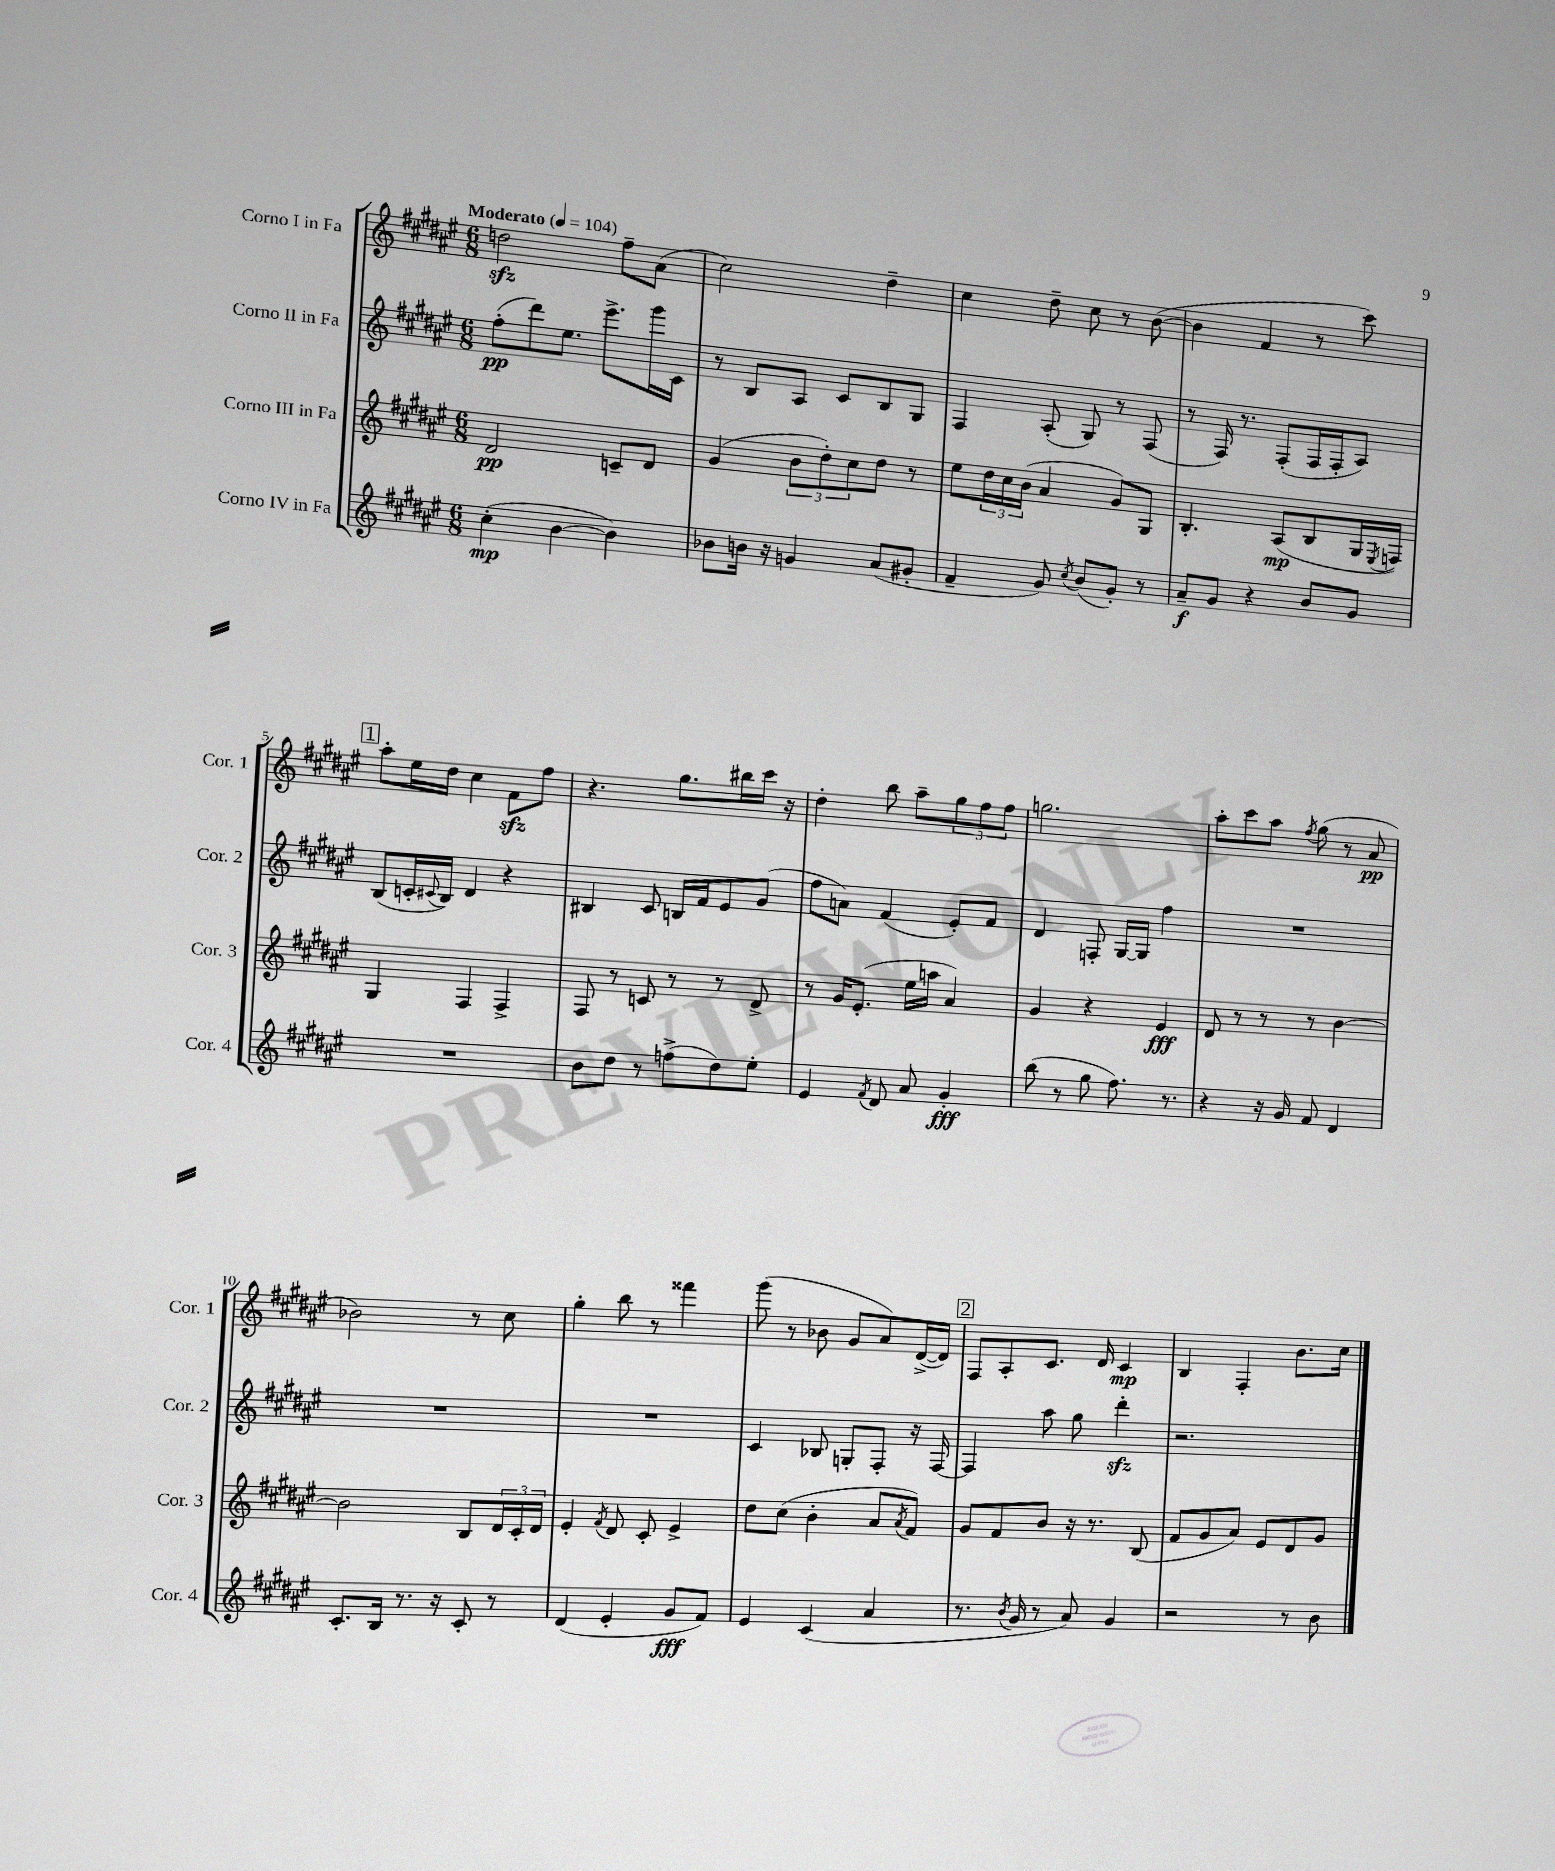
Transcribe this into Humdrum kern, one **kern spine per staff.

**kern	**dynam	**kern	**dynam	**kern	**dynam	**kern	**dynam
*part4	*part4	*part3	*part3	*part2	*part2	*part1	*part1
*staff4	*staff4	*staff3	*staff3	*staff2	*staff2	*staff1	*staff1
*I"Corno IV in Fa	*	*I"Corno III in Fa	*	*I"Corno II in Fa	*	*I"Corno I in Fa	*
*I'Cor. 4	*	*I'Cor. 3	*	*I'Cor. 2	*	*I'Cor. 1	*
*clefG2	*	*clefG2	*	*clefG2	*	*clefG2	*
*k[f#c#g#d#a#e#]	*	*k[f#c#g#d#a#e#]	*	*k[f#c#g#d#a#e#]	*	*k[f#c#g#d#a#e#]	*
*M6/8	*	*M6/8	*	*M6/8	*	*M6/8	*
*MM104	*	*MM104	*	*MM104	*	*MM104	*
=1	=1	=1	=1	=1	=1	=1	=1
!	!	!	!	!	!	!LO:TX:a:B:t=Moderato	!
(4cc#'\	mp	2d#/	pp	(8ff#'\L	pp	2ddnzz\	.
.	.	.	.	8ddd#\)	.	.	.
[4b\	.	.	.	8.ee#\J	.	.	.
.	.	.	.	8.eee#^\L	.	.	.
4b\])	.	8cn~/L	.	.	.	8ff#~\L	.
.	.	8d#/J	.	16ggg#\L	.	(8a#\J	.
.	.	.	.	16c#\JJ	.	.	.
=2	=2	=2	=2	=2	=2	=2	=2
8b-X\L	.	(4g#/	.	8r	.	2cc#\)	.
16bn\Jk	.	.	.	8B/L	.	.	.
16r	.	.	.	.	.	.	.
4gn/	.	12b\L	.	8A#/J	.	.	.
.	.	12dd#'\)	.	.	.	.	.
.	.	.	.	8c#/L	.	.	.
.	.	12cc#\	.	.	.	.	.
(8a#/L	.	8dd#\J	.	8B/	.	4dd#~\	.
8g#X'/J	.	8r	.	8G#/J	.	.	.
=3	=3	=3	=3	=3	=3	=3	=3
4f#~/	.	8ee#\L	.	4F#/	.	4cc#\	.
.	.	24dd#\L	.	.	.	.	.
.	.	24cc#\	.	.	.	.	.
.	.	(24b\JJ	.	.	.	.	.
8g#/)	.	4a#/	.	(8A#'/	.	8dd#~\	.
8qcc#/	.	.	.	.	.	.	.
(8b/L	.	.	.	8G#/)	.	8cc#\	.
8g#'/J)	.	8g#/L)	.	8r	.	8r	.
8r	.	8G#/J	.	(8F#/	.	([8b\	.
=4	=4	=4	=4	=4	=4	=4	=4
8a#~/L	f	4.B'/	.	8r	.	4b\]	.
8g#/J	.	.	.	16F#/)	.	.	.
.	.	.	.	8.r	.	.	.
4r	.	.	.	.	.	4f#/	.
.	.	(8A#/L	mp	(8F#'/L	.	.	.
8b/L	.	8B/	.	16F#/L	.	8r	.
.	.	.	.	16F#'/J	.	.	.
8g#/J	.	16G#/L	.	8A#/J)	.	8ccc#\)	.
.	.	8qE#/	.	.	.	.	.
.	.	16Fn/JJ)	.	.	.	.	.
!!LO:LB:g=z
!!LO:REH:place=s1:t=1
=5	=5	=5	=5	=5	=5	=5	=5
2.r	.	4G#/	.	(8B/L	.	8aa#'\L	.
.	.	.	.	16cn'/L	.	16ee#\L	.
.	.	.	.	8qqc#X/	.	.	.
.	.	.	.	16B/JJ)	.	16dd#\JJ	.
.	.	4F#/	.	4d#/	.	4cc#\	.
.	.	4F#^/	.	4r	.	8f#zz\L	.
.	.	.	.	.	.	8ff#\J	.
=6	=6	=6	=6	=6	=6	=6	=6
8b\L	.	8F#/	.	4B#X/	.	4.r	.
8dd#\J	.	8r	.	.	.	.	.
8r	.	8cn/	.	8c#/	.	.	.
(8ffn^\L	.	8r	.	16Bn/LL	.	8.gg#\L	.
.	.	.	.	16f#/J	.	.	.
8dd#\)	.	8r	.	8e#/	.	.	.
.	.	.	.	.	.	16bb#X\L	.
8ee#'\J	.	8d#^/	.	(8g#/J	.	16ccc#\JJ	.
.	.	.	.	.	.	16r	.
=7	=7	=7	=7	=7	=7	=7	=7
4e#/	.	8r	.	8ff#\L	.	4dd#'\	.
.	.	16g#/KL	.	8an\J)	.	.	.
.	.	(8.e#'/J	.	.	.	.	.
8qf#/	.	.	.	.	.	.	.
8d#/	.	.	.	(4f#/	.	8bb\	.
8a#/	.	16ee#\LL	.	.	.	8aa#~\L	.
.	.	16aan\JJ	.	.	.	.	.
4g#'/	fff	4a#/)	.	8e#'/L)	.	12gg#\	.
.	.	.	.	.	.	12ff#\	.
.	.	.	.	8f#/J	.	.	.
.	.	.	.	.	.	12ff#\J	.
=8	=8	=8	=8	=8	=8	=8	=8
(8bb\	.	4g#/	.	4d#/	.	2.ggn\	.
8r	.	.	.	.	.	.	.
8gg#\	.	4r	.	8Fn'/	.	.	.
8.ff#\)	.	.	.	[16G#/LL	.	.	.
.	.	.	.	16G#/JJ]	.	.	.
.	.	4e#/	fff	4ff#\	.	.	.
8.r	.	.	.	.	.	.	.
=9	=9	=9	=9	=9	=9	=9	=9
4r	.	8d#/	.	2.r	.	8aa#'\L	.
.	.	8r	.	.	.	8ccc#\	.
16r	.	8r	.	.	.	8aa#\J	.
16g#/	.	.	.	.	.	.	.
.	.	.	.	.	.	8qff#/	.
8f#/	.	8r	.	.	.	(8gg#\	.
4d#/	.	[4b\	.	.	.	8r	.
.	.	.	.	.	.	8a#/	pp
!!LO:LB:g=z
=10	=10	=10	=10	=10	=10	=10	=10
8.c#'/L	.	2b\]	.	2.r	.	2b-X\)	.
16B/Jk	.	.	.	.	.	.	.
8.r	.	.	.	.	.	.	.
16r	.	.	.	.	.	.	.
8c#'/	.	8B/L	.	.	.	8r	.
8r	.	24d#/L	.	.	.	8cc#\	.
.	.	24c#'/	.	.	.	.	.
.	.	24d#/JJ	.	.	.	.	.
=11	=11	=11	=11	=11	=11	=11	=11
(4d#/	.	4e#'/	.	2.r	.	4gg#'\	.
.	.	8qf#/	.	.	.	.	.
4e#'/	.	8d#/	.	.	.	8bb\	.
.	.	8c#'/	.	.	.	8r	.
8g#/L	fff	4e#^/	.	.	.	4fff##X\	.
8f#/J)	.	.	.	.	.	.	.
=12	=12	=12	=12	=12	=12	=12	=12
4e#/	.	8dd#\L	.	4c#/	.	(8ggg#\	.
.	.	(8cc#\J	.	.	.	8r	.
(4c#/	.	4b'\	.	8B-X/	.	8b-X\	.
.	.	.	.	8Gn'/L	.	8g#/L	.
4a#/	.	8a#/L	.	8F#'/J	.	8a#/)	.
.	.	8qa#/	.	.	.	.	.
.	.	8f#/J)	.	16r	.	([16d#^/L	.
.	.	.	.	[16F#/	.	16d#/JJ])	.
!!LO:REH:place=s1:t=2
=13	=13	=13	=13	=13	=13	=13	=13
8.r	.	8g#/L	.	4F#/]	.	8F#/L	.
.	.	8f#/	.	.	.	8A#'/	.
8qb/	.	.	.	.	.	.	.
16g#/	.	.	.	.	.	.	.
8r	.	8b/J	.	8aa#\	.	8.c#/J	.
8a#/)	.	16r	.	8gg#\	.	.	.
.	.	8.r	.	.	.	16d#/	.
4g#/	.	.	.	4ddd#zz'\	.	4c#/	mp
.	.	(8B/	.	.	.	.	.
=14	=14	=14	=14	=14	=14	=14	=14
2r	.	8f#/L	.	2.r	.	4B/	.
.	.	8g#/	.	.	.	.	.
.	.	8a#/J)	.	.	.	4F#'/	.
.	.	8e#/L	.	.	.	.	.
8r	.	8d#/	.	.	.	8.b\L	.
8b\	.	8g#/J	.	.	.	.	.
.	.	.	.	.	.	16cc#\Jk	.
==	==	==	==	==	==	==	==
*-	*-	*-	*-	*-	*-	*-	*-
